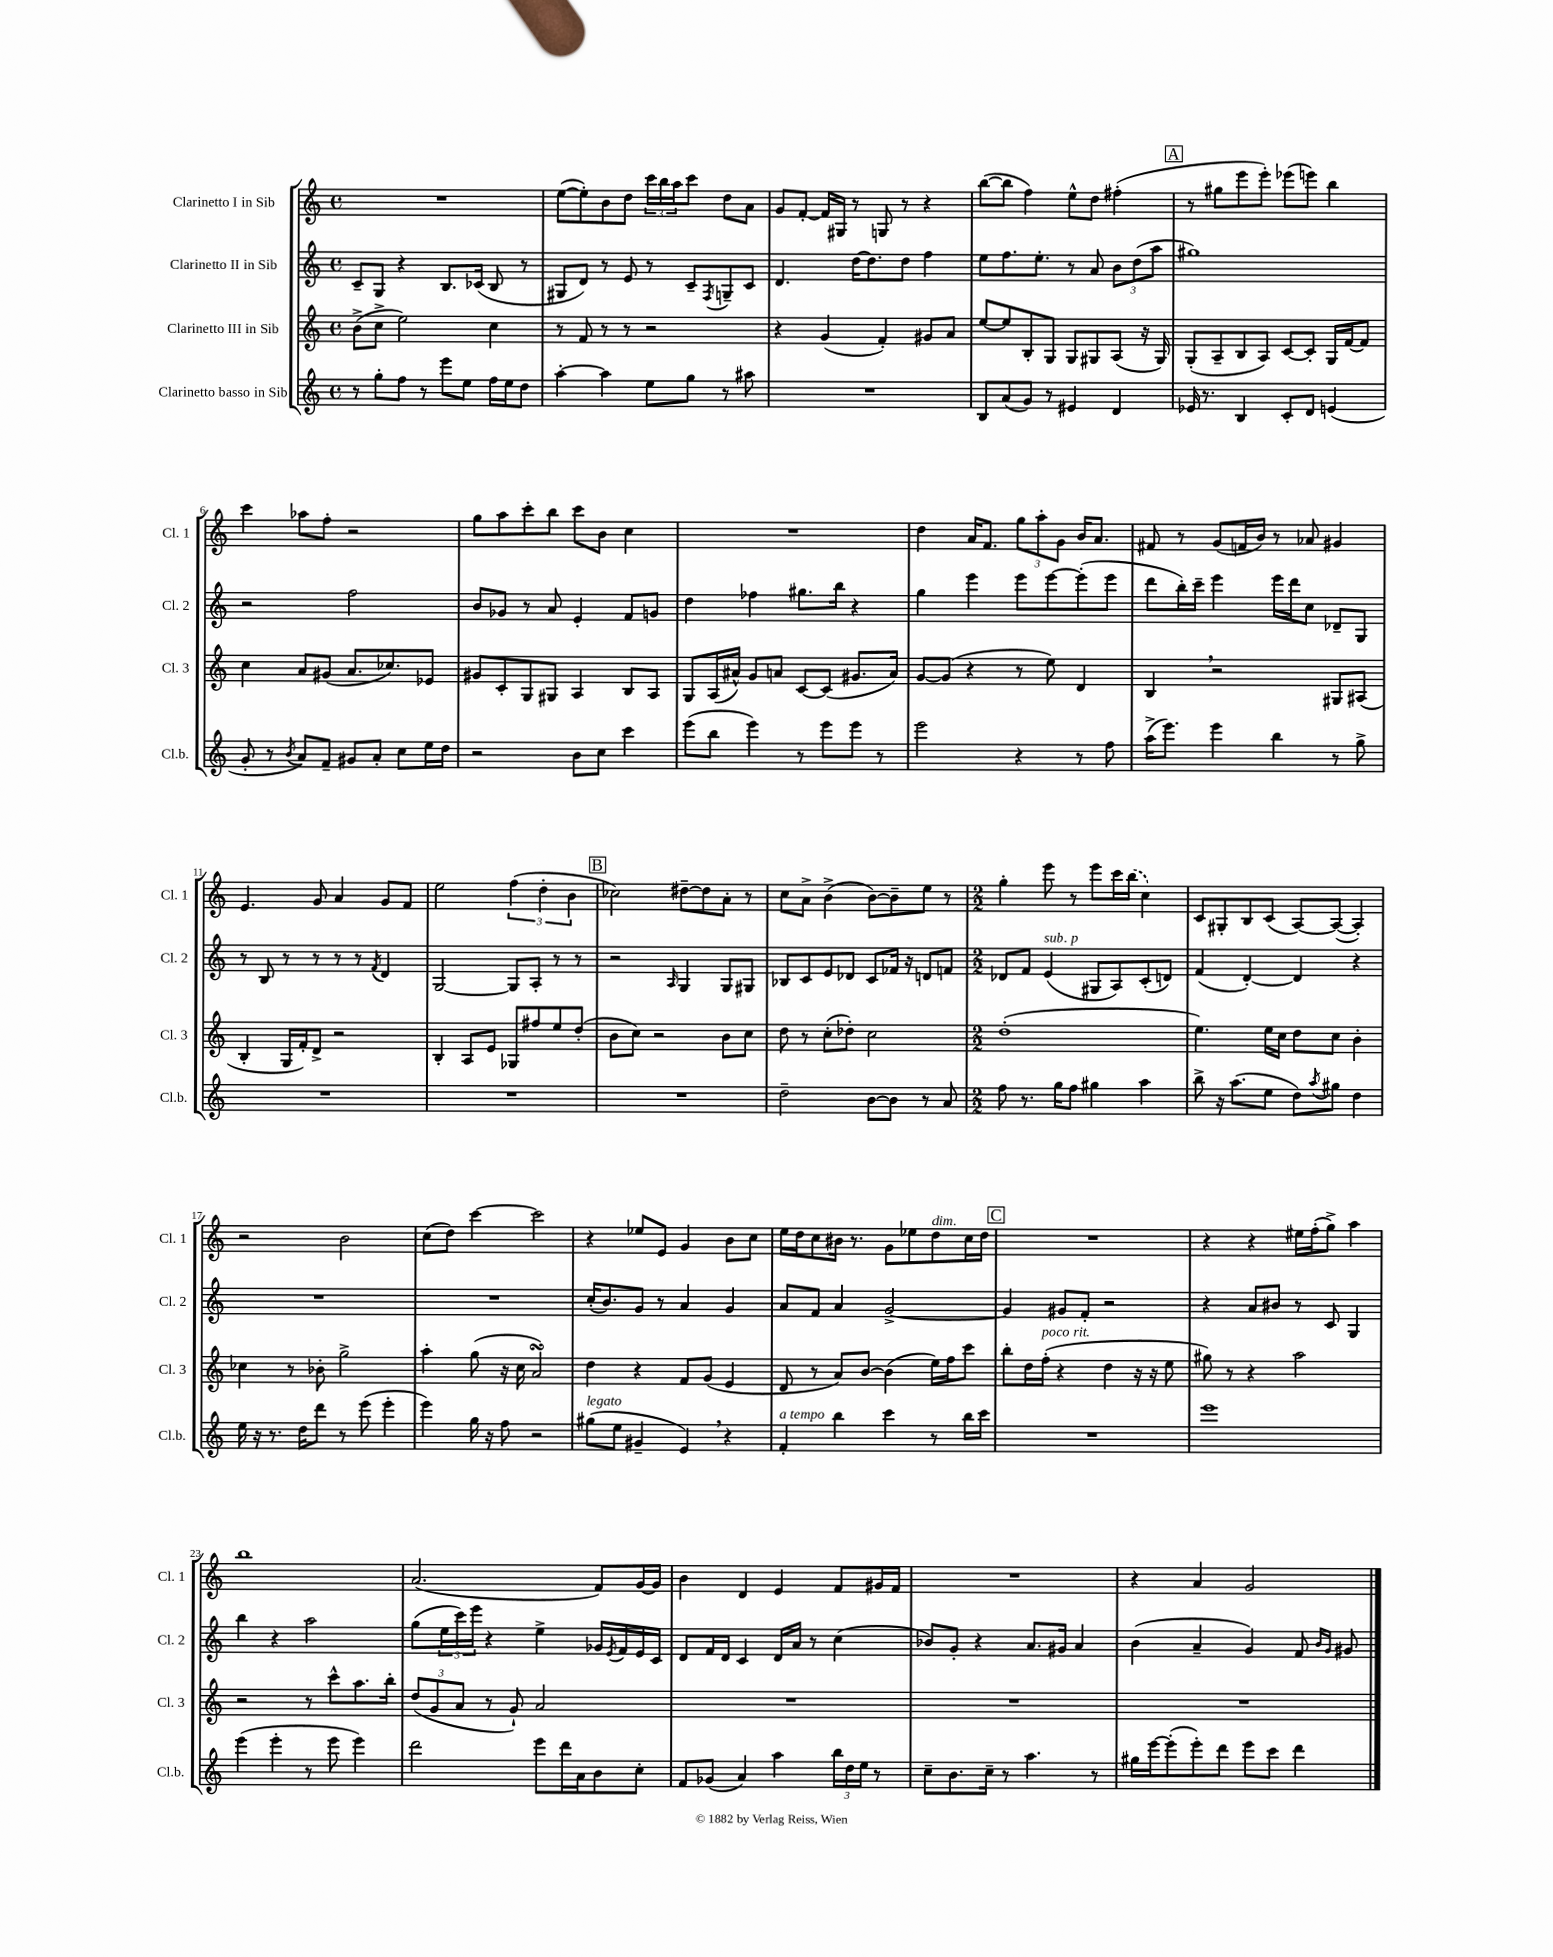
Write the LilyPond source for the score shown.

<<
\new StaffGroup <<
\new Staff = "s0" \with { instrumentName = "Clarinetto I in Sib" shortInstrumentName = "Cl. 1" } {
    \clef treble \key c \major \defaultTimeSignature \time 4/4
    R1 |
    e''8~( e''8-.) b'8 d''8 \tuplet 3/2 { c'''16 b''16 a''16 } c'''8 d''8 a'8 |
    g'8 f'8~-. f'16 gis16 r8 g8 r8 r4 |
    b''8~( b''8 f''4) e''8-^ d''8 fis''4-.( |
    \mark \markup { \box "A" } r8 gis''8 e'''8 e'''8-.) ees'''8( e'''8) b''4 |
    c'''4 aes''8 f''8-. r2 |
    g''8 a''8 c'''8-. b''8 c'''8 b'8 c''4 |
    R1 |
    d''4 a'16 f'8. \tuplet 3/2 { g''8 a''8-. g'8 } b'16 a'8. |
    fis'8 r8 g'8( f'16 b'16) r8 aes'8 gis'4 |
    e'4. g'8 a'4 g'8 f'8 |
    e''2 \tuplet 3/2 { f''4( d''4-. b'4 } |
    \mark \markup { \box "B" } ces''2) dis''8~-- dis''8 a'8-. r8 |
    c''8 a'8-> b'4->( b'8~) b'8-- e''8 r8 |
    \numericTimeSignature \time 2/2 g''4-. e'''8 r8 e'''8 c'''16 \once \slurDashed b''16( c''4) |
    c'8 gis8-. b8 c'8( a8~) a8~( a4-.) |
    r2 b'2 |
    c''8( d''8) c'''4~ c'''2 |
    r4 ees''8 e'8 g'4 b'8 c''8 |
    e''16 d''16 c''8 bis'16 r8. g'8 ees''8 d''8^\markup { \italic "dim." } c''16 d''16 |
    \mark \markup { \box "C" } R1 |
    r4 r4 eis''16 f''16-.( g''8->) a''4 |
    b''1 |
    a'2.( f'8) g'16~ g'16 |
    b'4 d'4 e'4 f'8 gis'16 f'16 |
    R1 |
    r4 a'4 g'2 \bar "|." |
}
\new Staff = "s1" \with { instrumentName = "Clarinetto II in Sib" shortInstrumentName = "Cl. 2" } {
    \clef treble \key c \major \defaultTimeSignature \time 4/4
    c'8-- g8 r4 b8. ces'16( b8 r8 |
    gis8 d'8) r8 e'8 r8 c'8-- \acciaccatura { f8 } g8-- c'8 |
    d'4. d''16~ d''8. d''8 f''4 |
    e''8 f''8. e''8.-. r8 a'8 \tuplet 3/2 { b'8 d''8( a''8 } |
    \mark \markup { \box "A" } gis''1) |
    r2 f''2 |
    b'8 ges'8 r8 a'8 e'4-. f'8 g'8 |
    d''4 fes''4 gis''8. b''16 r4 |
    g''4 e'''4 e'''8 e'''8~ e'''8-.( e'''8 |
    d'''8 b''16-.) c'''16-- e'''4 e'''16 d'''16 c''8 des'8-- g8 |
    r8 b8 r8 r8 r8 r8 \acciaccatura { f'8 } d'4 |
    g2~ g8 a8-. r8 r8 |
    \mark \markup { \box "B" } r2 \grace { a16 } g4 g8 gis8 |
    bes8 c'8 e'8 des'8 c'8 fes'16 r16 d'8 f'8 |
    \numericTimeSignature \time 2/2 des'8 f'8 e'4^\markup { \italic "sub. p" }( gis8 a8) c'8-.( d'8) |
    f'4( d'4~-.) d'4 r4 |
    R1 |
    R1 |
    c''16-.( b'8.) g'8 r8 a'4 g'4 |
    a'8 f'8 a'4 g'2~-> |
    \mark \markup { \box "C" } g'4 gis'8 f'8-. r2 |
    r4 a'8 bis'8 r8 c'8 g4 |
    b''4 r4 a''2 |
    g''8( \tuplet 3/2 { e''16 c'''16) e'''16 } r4 e''4-> ges'16 \acciaccatura { e'8 } f'16 e'16 c'16 |
    d'8 f'16 d'16 c'4 d'16 a'16 r8 c''4( |
    bes'8) g'8-. r4 a'8. gis'16 a'4 |
    b'4( a'4-- g'4) f'8 \grace { b'16 g'16 } gis'8 \bar "|." |
}
\new Staff = "s2" \with { instrumentName = "Clarinetto III in Sib" shortInstrumentName = "Cl. 3" } {
    \clef treble \key c \major \defaultTimeSignature \time 4/4
    b'8->( c''8-> e''2) c''4 |
    r8 f'8 r8 r8 r2 |
    r4 g'4( f'4-.) gis'8 a'8 |
    e''8~ e''8 b8-. g8 g8 gis8 a8( r16 gis16) |
    \mark \markup { \box "A" } g8-.( a8-- b8 a8) c'8~ c'8-. g16 f'16~ f'8 |
    c''4 a'8 gis'8( a'8. ces''8.) ees'8 |
    gis'8 c'8-. g8 gis8 a4 b8 a8 |
    g8 a16( ais'16-^) g'8 a'8 c'8~ c'8( gis'8. a'16) |
    g'8~ g'8( r4 r8 e''8) d'4 |
    b4 \breathe r2 gis8 ais8( |
    b4-. g16 f'16-.) d'8-> r2 |
    b4-. a8 e'8 ges8 fis''8 e''8 d''8-.( |
    \mark \markup { \box "B" } b'8 c''8) r2 b'8 c''8 |
    d''8 r8 c''8-.( des''8-.) c''2 |
    \numericTimeSignature \time 2/2 d''1-.( |
    e''4.) e''16 c''16 d''8 c''8 b'4-. |
    ces''4 r8 bes'8-. g''2-> |
    a''4-. g''8( r16 c''16 a'2\turn) |
    d''4 r4 f'8 g'8( e'4 |
    d'8 r8 a'8) b'8~ b'4( e''16) f''16 c'''8 |
    \mark \markup { \box "C" } b''8-. d''16 f''16-.^\markup { \italic "poco rit." }( r4 d''4 r16 r16 e''8 |
    gis''8) r8 r4 a''2 |
    r2 r8 c'''8-^ a''8. b''16-. |
    \tuplet 3/2 { d''8( g'8 a'8 } r8 g'8-!) a'2 |
    R1 |
    R1 |
    R1 \bar "|." |
}
\new Staff = "s3" \with { instrumentName = "Clarinetto basso in Sib" shortInstrumentName = "Cl.b." } {
    \clef treble \key c \major \defaultTimeSignature \time 4/4
    r8 g''8-. f''8 r8 e'''8 e''8 f''16 e''16 d''8 |
    a''4~-. a''4 e''8 g''8 r8 ais''8 |
    R1 |
    b8 a'8( g'8) r8 eis'4 d'4 |
    \mark \markup { \box "A" } ees'16 r8. b4 c'8-. d'8 e'4( |
    g'8-. r8 \acciaccatura { b'8 } a'8) f'8-- gis'8 a'8-. c''8 e''16 d''16 |
    r2 b'8 c''8 c'''4 |
    e'''8( b''8 e'''4) r8 e'''8 e'''8 r8 |
    e'''2 r4 r8 f''8 |
    a''16->( e'''8.) e'''4 b''4 r8 g''8-> |
    R1 |
    R1 |
    \mark \markup { \box "B" } R1 |
    d''2-- b'8~ b'8 r8 a'8 |
    \numericTimeSignature \time 2/2 f''8 r8. g''16 f''8 gis''4 a''4 |
    b''8-> r16 a''8.( e''8 d''8) \acciaccatura { a''8 } gis''8 d''4 |
    e''16 r16 r8. d''16 d'''8 r8 e'''8( e'''4-. |
    e'''4) g''16 r16 f''8 r2 |
    gis''8^\markup { \italic "legato" }( e''8 gis'4-- e'4) \breathe r4 |
    f'4-.^\markup { \italic "a tempo" } b''4 c'''4 r8 b''16 c'''16 |
    \mark \markup { \box "C" } R1 |
    e'''1 |
    e'''4( e'''4-. r8 e'''8 e'''4) |
    d'''2 e'''8 d'''16 a'16 b'8 c''8-. |
    f'8 ges'8( a'4) a''4 \tuplet 3/2 { b''16 d''16 e''16 } r8 |
    c''8-- b'8. c''16-- r8 a''4. r8 |
    gis''16 e'''16~ e'''8-.( e'''8-.) d'''8 e'''8 c'''8 d'''4 \bar "|." |
}
>>
>>
